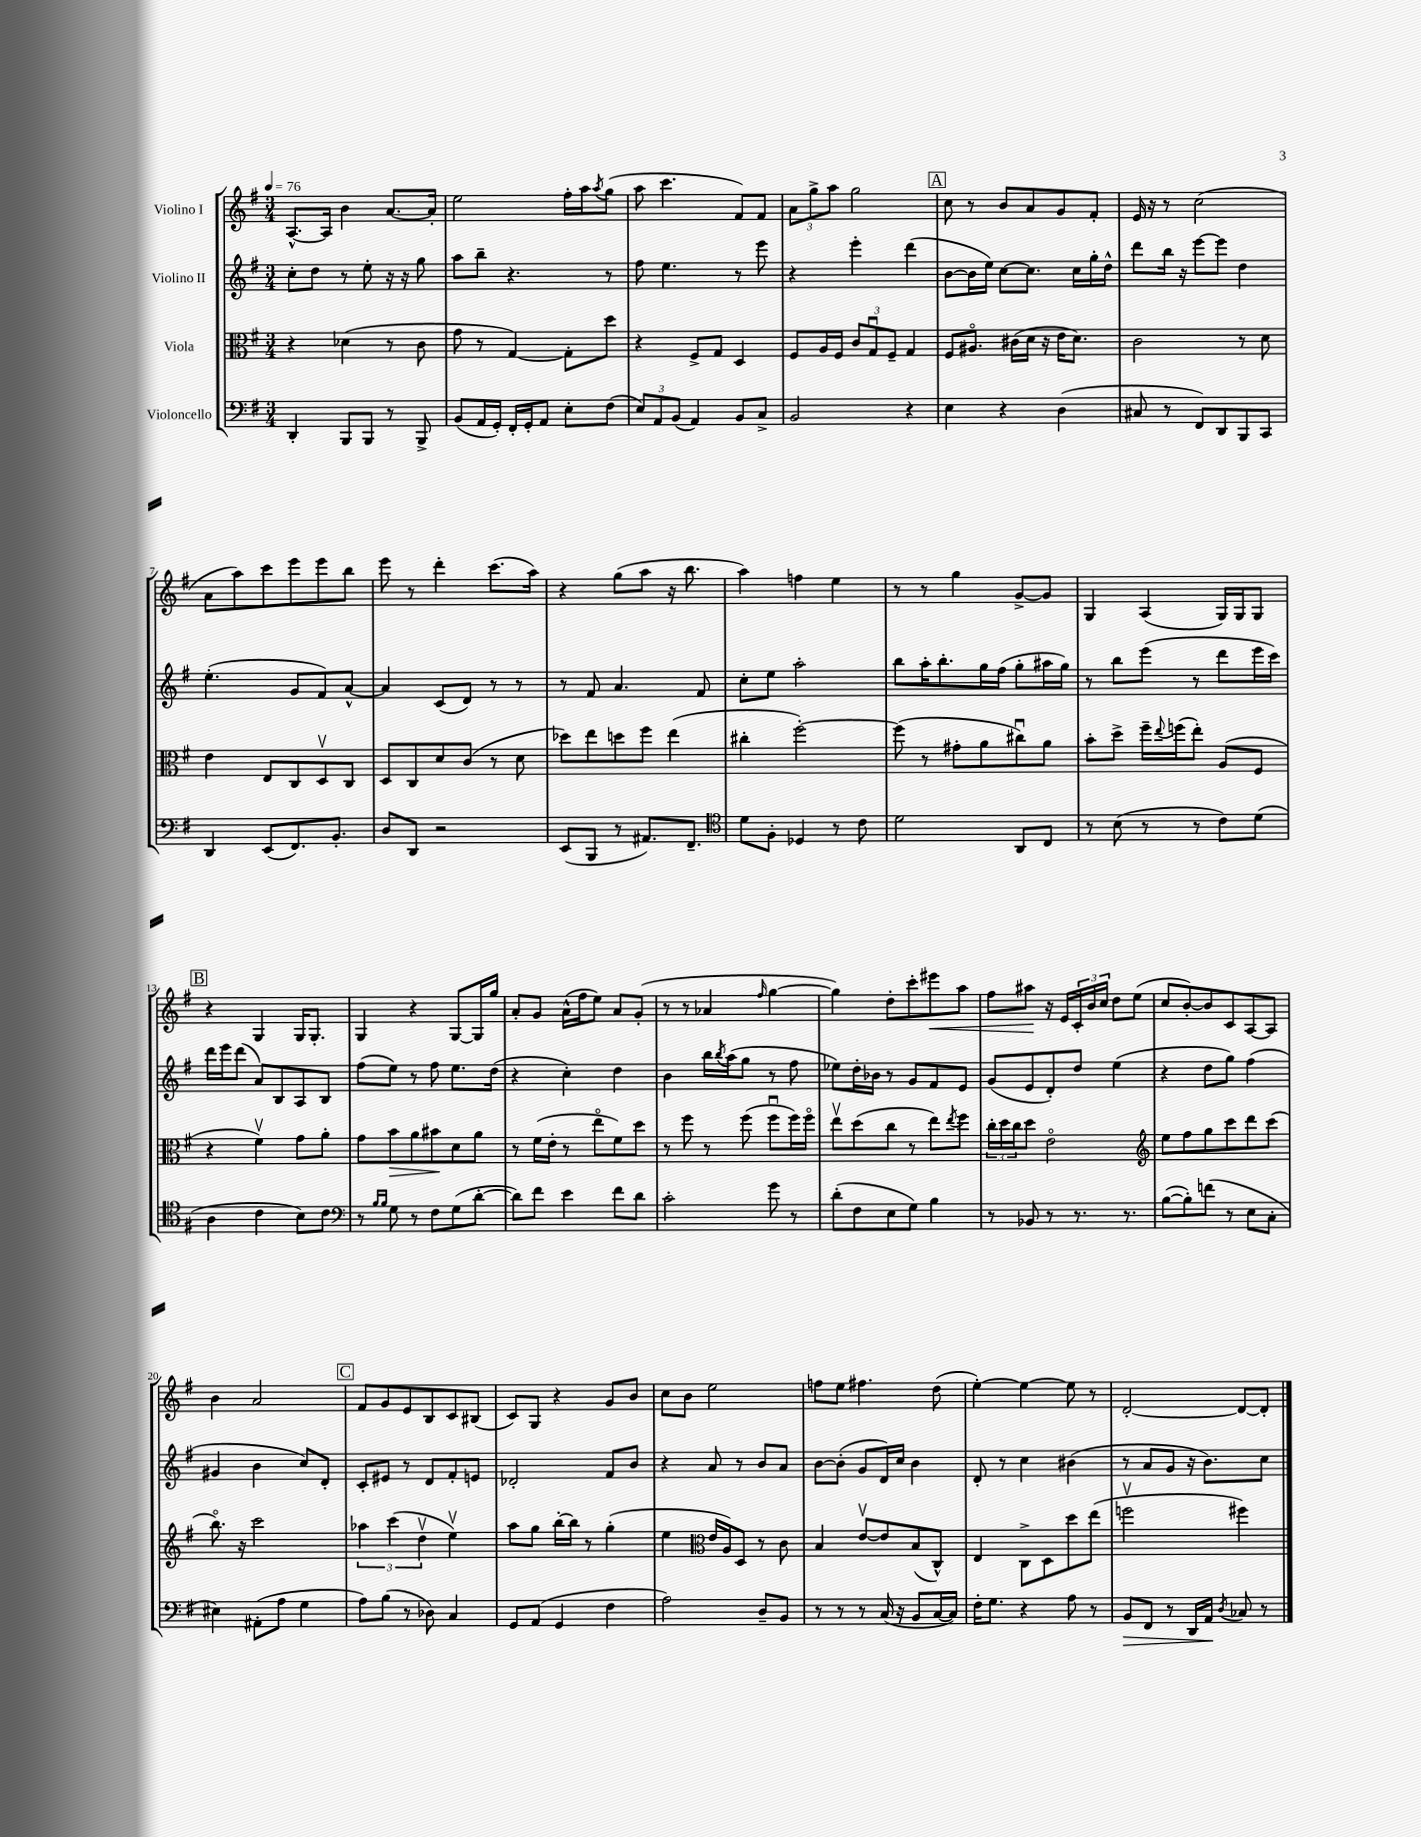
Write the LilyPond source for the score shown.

<<
\new StaffGroup <<
\new Staff = "s0" \with { instrumentName = "Violino I" } {
    \clef treble \key g \major \numericTimeSignature \time 3/4 \tempo 4 = 76
    a8.~-^ a16 b'4 a'8.~ a'16-. |
    e''2 fis''16-. a''16 \acciaccatura { a''8 } g''8( |
    a''8 c'''4. fis'8) fis'8 |
    \tuplet 3/2 { a'8 g''8-> a''8 } g''2 |
    \mark \markup { \box "A" } c''8 r8 b'8 a'8 g'8 fis'8-. |
    e'16 r16 r8 c''2( |
    a'8 a''8) c'''8 e'''8 e'''8 b''8 |
    e'''8 r8 d'''4-. c'''8.( a''16) |
    r4 g''8( a''8 r16 b''8. |
    a''4) f''4 e''4 |
    r8 r8 g''4 g'8~-> g'8 |
    g4 a4( g16) g16 g8 |
    \mark \markup { \box "B" } r4 g4 g16 g8.-. |
    g4 r4 g8~ g16 g''16 |
    a'8-. g'8 a'16-^( fis''16 e''8) a'8 g'8-.( |
    r8 r8 aes'4 \grace { fis''16 } g''4~ |
    g''4) d''8-. c'''8-. eis'''8\< a''8 |
    fis''8 ais''8\! r16 e'16 \tuplet 3/2 { c'16-. b'16 c''16 } d''8 e''8( |
    c''8 b'8~-.) b'8 c'8 a8~ a8 |
    b'4 a'2 |
    \mark \markup { \box "C" } fis'8 g'8 e'8 b8 c'8 bis8( |
    c'8) g8 r4 g'8 b'8 |
    c''8 b'8 e''2 |
    f''8 e''8 fis''4. d''8( |
    e''4~-.) e''4~ e''8 r8 |
    d'2~-. d'8~ d'8-. \bar "|." |
}
\new Staff = "s1" \with { instrumentName = "Violino II" } {
    \clef treble \key g \major \numericTimeSignature \time 3/4
    c''8-. d''8 r8 e''8-. r16 r16 g''8 |
    a''8 b''8-- r4. r8 |
    fis''8 e''4. r8 e'''8 |
    r4 e'''4-. d'''4( |
    \mark \markup { \box "A" } b'8~ b'16 e''16) c''8~ c''8. c''16 g''16-. d''16-^ |
    d'''8 b''16 r16 e'''8~ e'''8 d''4 |
    e''4.-.( g'8 fis'8) a'8~-^ |
    a'4 c'8( d'8) r8 r8 |
    r8 fis'8 a'4. fis'8 |
    c''8-. e''8 a''2-. |
    b''8 a''16-. b''8.-. g''16 fis''16( g''8-. ais''16 g''16) |
    r8 b''8 e'''8( r8 d'''8 e'''16 c'''16) |
    \mark \markup { \box "B" } d'''16 e'''16 d'''8( a'8) b8 a8 b8 |
    fis''8( e''8) r8 fis''8 e''8. d''16( |
    r4 c''4-.) d''4 |
    b'4 b''16 \acciaccatura { b''8 } a''16( g''8 r8 fis''8 |
    ees''8) d''16-. bes'16 r8 g'8 fis'8 e'8 |
    g'8( e'8 d'8-.) d''8 e''4( |
    r4 d''8 g''8) fis''4( |
    gis'4 b'4 c''8) d'8-. |
    \mark \markup { \box "C" } c'8-. eis'8 r8 d'8 fis'8-. e'8 |
    des'2-. fis'8 b'8 |
    r4 a'8 r8 b'8 a'8 |
    b'8~ b'8-.( g'8 d'16) c''16 b'4 |
    d'8-. r8 c''4 bis'4( |
    r8 a'8 g'8 r16 b'8.) c''8 \bar "|." |
}
\new Staff = "s2" \with { instrumentName = "Viola" } {
    \clef alto \key g \major \numericTimeSignature \time 3/4
    r4 des'4( r8 c'8 |
    g'8 r8 g4~) g8-. d''8 |
    r4 fis8-> g8 d4 |
    fis8 a16 fis16 \tuplet 3/2 { c'8 g8\downbow fis8-- } g4 |
    \mark \markup { \box "A" } fis8 ais8.\flageolet cis'16( d'16 r16 e'16 d'8.) |
    c'2 r8 d'8 |
    e'4 e8 c8 d8\upbow c8 |
    d8 c8 d'8 c'8( r8 d'8 |
    des''8) e''8 d''8 fis''8 e''4( |
    cis''4-. fis''2~-.) |
    fis''8( r8 gis'8-. a'8 cis''8\downbow) a'8 |
    b'8-. d''8-> fis''16-- \appoggiatura { e''8 } f''16( e''8-.) a8( fis8 |
    \mark \markup { \box "B" } r4 fis'4\upbow) g'8 a'8-. |
    g'8 b'8\> a'8 bis'8\! d'8 a'8 |
    r8 fis'16( e'16-. r8 e''8\flageolet fis'8) d''8 |
    r8 fis''8 r8 fis''8( fis''8\downbow fis''16) fis''16\flageolet |
    e''8\upbow d''8( c''8 r8 e''8) \acciaccatura { e''8 } fis''8 |
    \tuplet 3/2 { c''16-. d''16 c''16 } d''8 e'2\flageolet |
    \clef treble e''8 fis''8 g''8 c'''8 d'''8 c'''8( |
    b''8.\flageolet) r16 c'''2 |
    \mark \markup { \box "C" } \tuplet 3/2 { aes''4 c'''4( d''4\upbow } e''4\upbow) |
    a''8 g''8 b''16~-. b''16 r8 g''4-.( |
    e''4 \clef alto e'16 a16) d8 r8 c'8 |
    b4 e'8~\upbow e'8 b8( c8-^) |
    e4 c8-> d8 d''8 e''8( |
    f''2\upbow fis''4) \bar "|." |
}
\new Staff = "s3" \with { instrumentName = "Violoncello" } {
    \clef bass \key g \major \numericTimeSignature \time 3/4
    d,4-. b,,8 b,,8 r8 b,,8-> |
    b,8( a,16 g,16-.) fis,16-. g,16-. a,8 e8-. fis8( |
    \tuplet 3/2 { e8) a,8 b,8( } a,4) b,8 c8-> |
    b,2 r4 |
    \mark \markup { \box "A" } e4 r4 d4( |
    cis8 r8 fis,8) d,8 b,,8 c,8 |
    d,4 e,8( fis,8.) b,8.-. |
    d8 d,8 r2 |
    e,8( b,,8 r8 ais,8.) fis,8.-- |
    \clef tenor d'8 fis8-. des4 r8 c'8 |
    d'2 a,8 c8 |
    r8 b8( r8 r8 c'8) d'8( |
    \mark \markup { \box "B" } a4 c'4 b8) c'8 |
    \clef bass r8 \grace { b16 b16 } g8 r8 fis8 g8( d'8~-. |
    d'8) fis'8 e'4 fis'8 d'8 |
    c'2-. g'8 r8 |
    d'8-.( fis8 e8 g8) b4 |
    r8 bes,8 r8 r8. r8. |
    b8~( b8-.) f'8( r8 e8 c8-. |
    eis4) ais,8-.( a8 g4 |
    \mark \markup { \box "C" } a8) b8( r8 des8) c4 |
    g,8 a,8( g,4 fis4 |
    a2) d8-- b,8 |
    r8 r8 r8 c16( r16 b,8 c16~ c16) |
    fis16-. g8. r4 a8 r8 |
    b,8\> fis,8 r8 d,16 a,16\! \acciaccatura { d8 } ces8 r8 \bar "|." |
}
>>
>>
